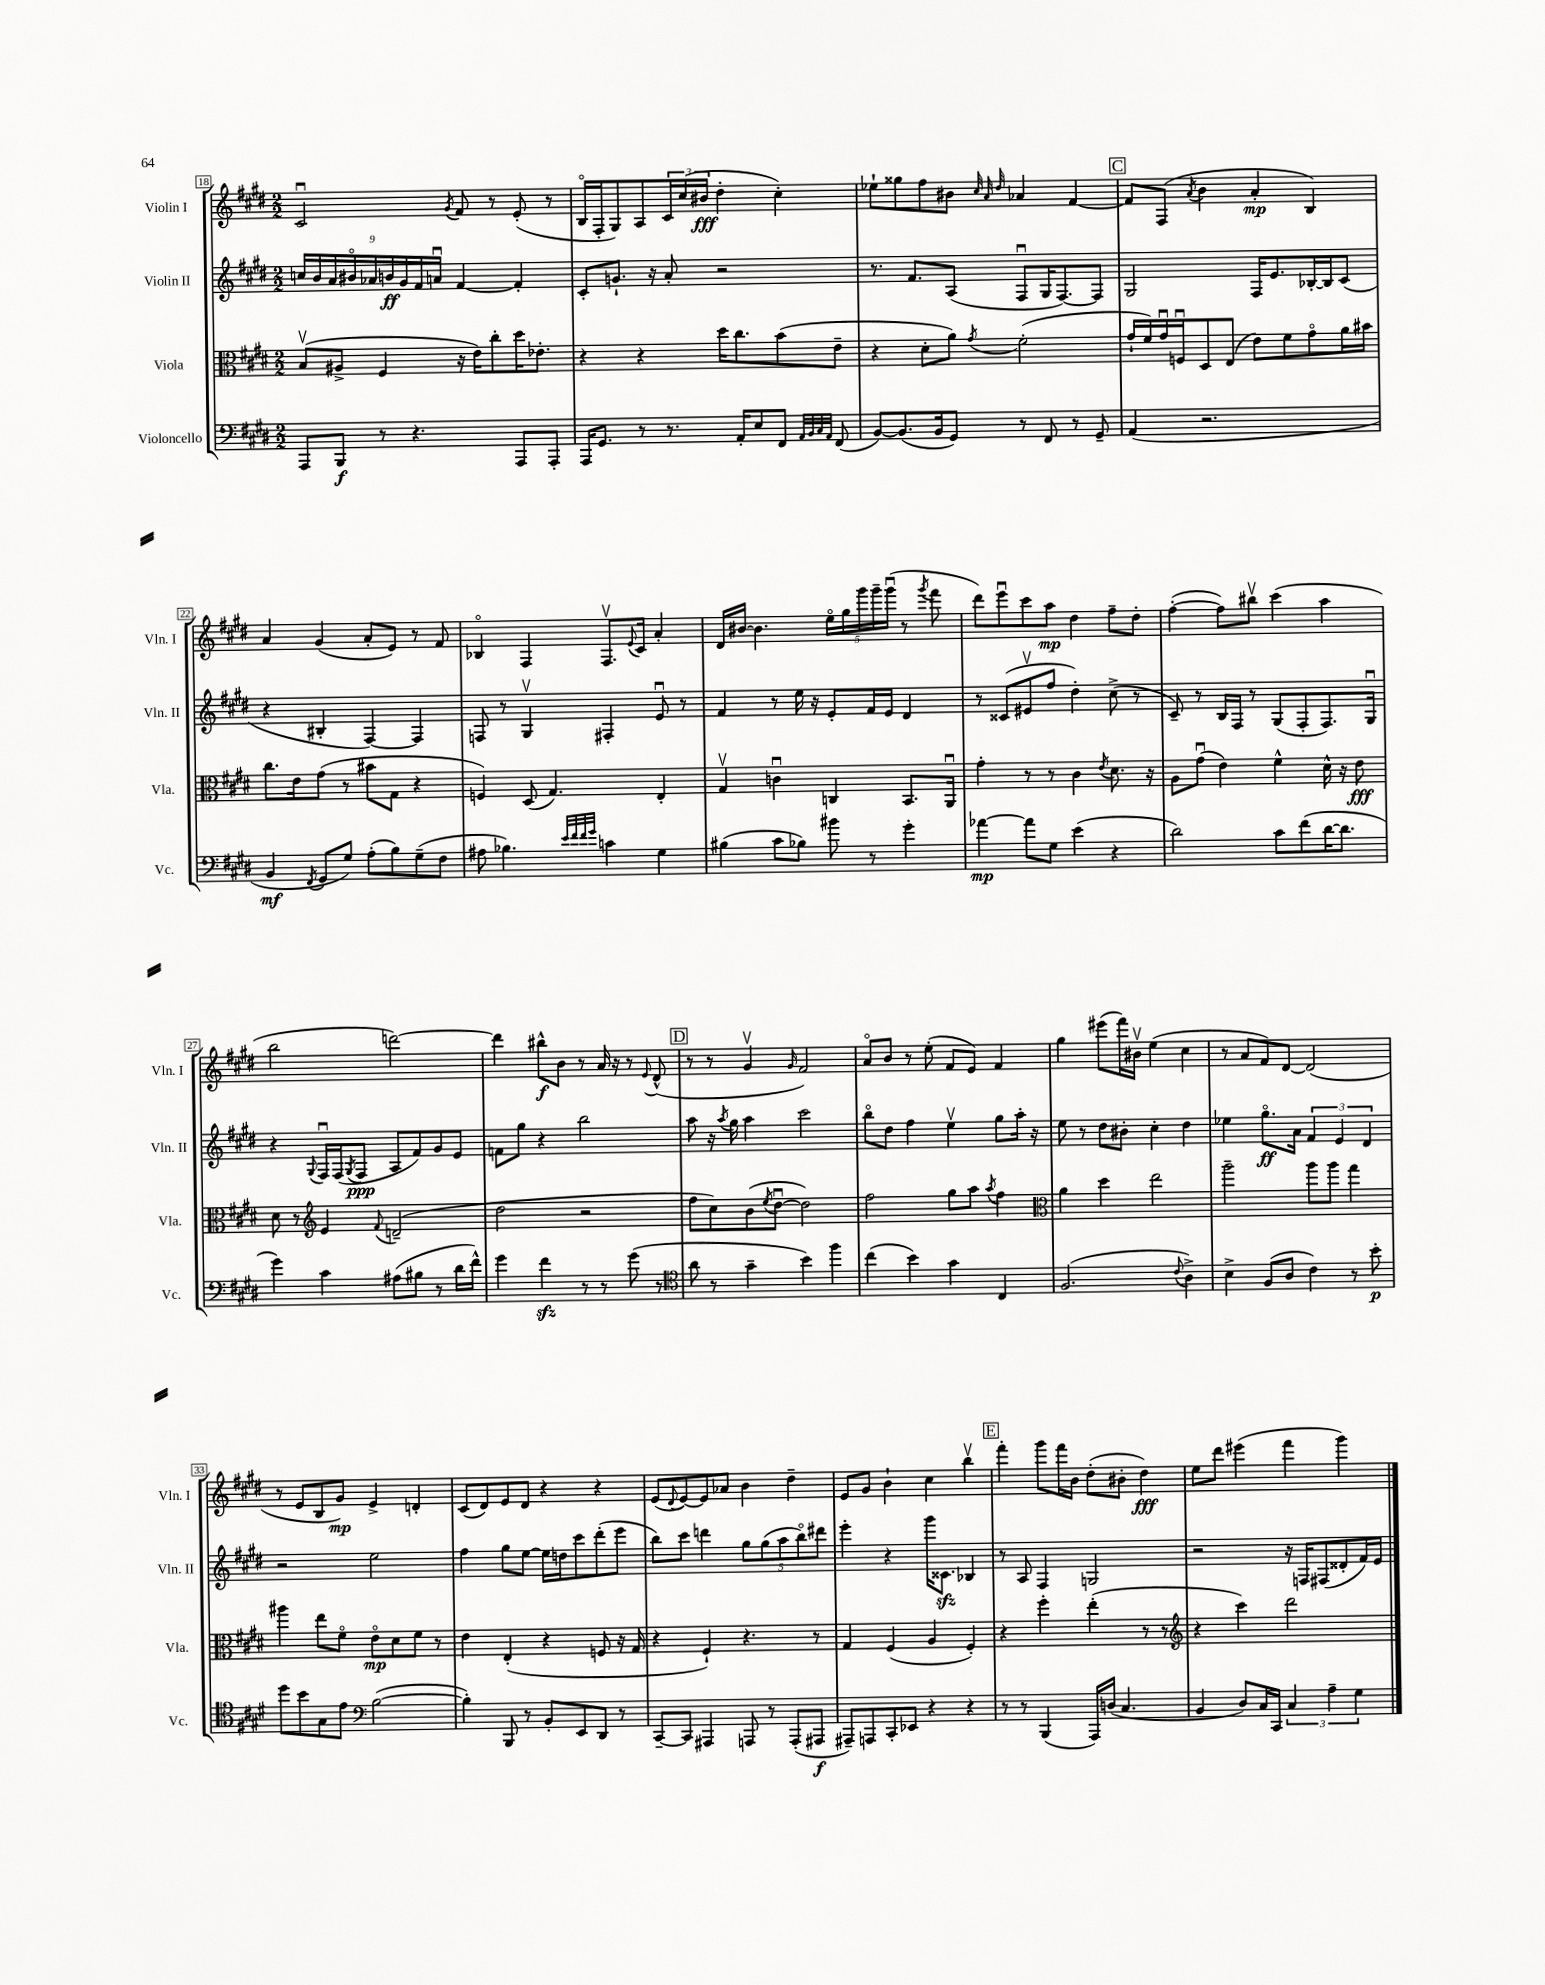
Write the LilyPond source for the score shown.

<<
\new StaffGroup <<
\new Staff = "s0" \with { instrumentName = "Violin I" shortInstrumentName = "Vln. I" } {
    \clef treble \key e \major \numericTimeSignature \time 2/2
    cis'2\downbow \acciaccatura { gis'8 } fis'8 r8 e'8-.( r8 |
    b16\flageolet fis16-. gis8) a8 \tuplet 3/2 { cis'16 cis''16( bis'16\fff } dis''4-. cis''4-.) |
    ees''8-! gisis''8 fis''8 bis'8 \grace { cis''32 a'32 dis''32 } aes'4 fis'4~ |
    \mark \markup { \box "C" } fis'8 fis8( \acciaccatura { a'8 } b'4 a'4-.\mp b4) |
    a'4 gis'4( a'8-. e'8) r8 fis'8 |
    bes4\flageolet fis4 fis8.\upbow \appoggiatura { e'8 } cis'16 a'4-. |
    dis'16 bis'16~ bis'4. \tuplet 5/4 { e''16\flageolet gis''16 gis'''16 gis'''16-- gis'''16\downbow( } r8 \acciaccatura { gis'''8 } fis'''8 |
    dis'''8) e'''8\downbow cis'''8 a''8\mp dis''4 fis''8-- dis''8-. |
    fis''4~-.( fis''8) bis''8\upbow cis'''4( a''4 |
    b''2 d'''2~) |
    d'''4 bis''8-^\f b'8 r8 a'16 r16 r8 \appoggiatura { e'8 } dis'8-^( |
    \mark \markup { \box "D" } r8 r8 gis'4\upbow \grace { gis'16 } fis'2) |
    a'8\flageolet b'8 r8 e''8-.( fis'8 e'8) fis'4 |
    gis''4 eis'''8( fis'''16) bis'16\upbow e''4( cis''4 |
    r8 a'8 fis'8) dis'8~ dis'2( |
    r8 e'8 b8 gis'8\mp) e'4-> d'4-. |
    cis'8( dis'8) e'8 dis'8 r4 r4 |
    e'8( \appoggiatura { dis'8 } e'8~) e'8 aes'8 b'4 dis''4-- |
    e'8 gis'8 b'4-! cis''4 b''4\upbow |
    \mark \markup { \box "E" } fis'''4-. gis'''8 fis'''16 b'16 dis''8-.( bis'8-. dis''4\fff) |
    e''8 dis'''8 eis'''4( fis'''4 gis'''4) \bar "|." |
}
\new Staff = "s1" \with { instrumentName = "Violin II" shortInstrumentName = "Vln. II" } {
    \clef treble \key e \major \numericTimeSignature \time 2/2
    \tuplet 9/8 { c''16 b'16 a'16 bis'16\flageolet aes'16 b'16\ff gis'16 fis'16 a'16\downbow } fis'4~ fis'4-. |
    cis'8-. g'8.-! r16 a'8-. r2 |
    r8. fis'8. a8( fis8\downbow gis16 fis8.~) fis8 |
    \mark \markup { \box "C" } gis2 fis16 e'8. bes16~-. bes16 cis'8( |
    r4 bis4-. fis4~) fis4 |
    f8 r8 gis4\upbow fis4-. e'8\downbow r8 |
    fis'4 r8 e''16 r16 e'8-. fis'16 e'16 dis'4 |
    r8 cisis'8( eis'8\upbow fis''8 dis''4-.) cis''8->( r8 |
    cis'8--) r8 b16 fis16 r8 gis8( fis8-. fis8.) gis16\downbow |
    r4 \appoggiatura { gis8 } fis16\downbow fis16( \acciaccatura { gis8 } fis8\ppp a8 fis'8) gis'8 e'8 |
    f'8 gis''8 r4 b''2 |
    \mark \markup { \box "D" } a''8 r16 \acciaccatura { a''8 } gis''16 a''4 cis'''2 |
    b''8\flageolet dis''8 fis''4 e''4\upbow gis''8 a''16-. r16 |
    e''8 r8 dis''8 bis'8-. cis''4-. dis''4 |
    ees''4 gis''8.\flageolet\ff a'16 \tuplet 3/2 { fis'4 e'4 dis'4 } |
    r2 e''2 |
    fis''4 gis''8 e''8~ e''16 d''16 cis'''8 dis'''8-.( e'''8 |
    b''8) cis'''8 d'''4 \tuplet 5/4 { gis''8 gis''8( a''8 b''8\flageolet) dis'''8 } |
    e'''4-. r4 gis'''16 cisis'8.\sfz bes4 |
    \mark \markup { \box "E" } r8 a8 fis4 g2 |
    r2 r16 f16 fis8( disis'8-. fis'16) e'16 \bar "|." |
}
\new Staff = "s2" \with { instrumentName = "Viola" shortInstrumentName = "Vla." } {
    \clef alto \key e \major \numericTimeSignature \time 2/2
    b8\upbow( ais8-> fis4 r16 e'16) cis''8-. dis''16 ees'8.-. |
    r4 r4 dis''16 cis''8. b'8( e'8-- |
    r4 dis'8-. a'8) \acciaccatura { gis'8 } fis'2-.( |
    \mark \markup { \box "C" } gis'16-! fis'16) gis'16\downbow f16\downbow dis8 e8( e'8) fis'8 gis'8\flageolet a'16 bis'16 |
    cis''8. e'16 gis'8( r8 bis'8 gis8 r4 |
    f4) dis8( gis4.) e4-. |
    gis4\upbow c'4\downbow c4 b,8. a,16\downbow |
    gis'4-. r8 r8 cis'4 \acciaccatura { e'8 } dis'8. r16 |
    a8 gis'8\downbow( e'4) fis'4-^ dis'16-^ r16 e'8\fff |
    dis'8 r8 \clef treble e'4 \appoggiatura { fis'8 } d'2--( |
    dis''2 r2 |
    \mark \markup { \box "D" } fis''8 cis''8) b'8( \acciaccatura { e''8 } dis''8~\downbow dis''2) |
    fis''2 gis''8 a''8 \acciaccatura { a''8 } fis''4 |
    \clef alto a'4 dis''4 e''2 |
    a''2-- a''8 a''8 gis''4 |
    ais''4 e''8 fis'8\flageolet e'8\flageolet\mp dis'8 fis'8 r8 |
    e'4 e4-.( r4 f8 r16 gis16 |
    r4 fis4-!) r4. r8 |
    gis4 fis4( a4 fis4-.) |
    \mark \markup { \box "E" } r4 fis''4-. e''4-.( r8 r8 |
    \clef treble r4 cis'''4) dis'''2 \bar "|." |
}
\new Staff = "s3" \with { instrumentName = "Violoncello" shortInstrumentName = "Vc." } {
    \clef bass \key e \major \numericTimeSignature \time 2/2
    a,,8 b,,8\f r8 r4. a,,8 a,,8-. |
    a,,16 gis,8. r8 r8. a,16-. e8 fis,8 \grace { a,32 b,32 cis32 a,32 } fis,8( |
    b,8~) b,8.( b,16 gis,8) r8 fis,8 r8 gis,8-- |
    \mark \markup { \box "C" } a,4( r2. |
    b,4\mf \acciaccatura { fis,8 } gis,8 gis8) a8-.( b8) gis8--( fis8 |
    ais8 bes4.) \grace { e'32 fis'32 fis'32 gis'32 } c'4 gis4 |
    bis4( cis'8 bes8) bis'8 r8 gis'4-. |
    aes'4~\mp aes'8 gis8 e'4( r4 |
    dis'2) cis'8 fis'8( dis'16~ dis'8. |
    gis'4) cis'4 ais8( bis8 r8 dis'16 fis'16-^) |
    gis'4 fis'4\sfz r8 r8 gis'8( r8 |
    \mark \markup { \box "D" } \clef tenor a'8 r8 gis'4-- b'4) fis''4 |
    cis''4( b'4) gis'4 cis4 |
    fis2.( \appoggiatura { cis'8 } a4->) |
    b4-> fis8( a8 cis'4) r8 b'8-.\p |
    dis''8 b'8 gis8 e'8 \clef bass b2~( |
    b4-.) b,,8 r8 b,8-. e,8 dis,8 r8 |
    cis,8~-- cis,8 ais,,4 a,,8 r8 a,,8-.( ais,,8\f |
    ais,,8--) a,,8 cis,8-. ees,8 r4 r4 |
    \mark \markup { \box "E" } r8 r8 b,,4( a,,16) d16( cis4. |
    b,4 dis8) cis16 cis,16 \tuplet 3/2 { cis4 a4-- gis4 } \bar "|." |
}
>>
>>
\layout { \context { \Score currentBarNumber = #18 \override BarNumber.stencil = #(make-stencil-boxer 0.1 0.3 ly:text-interface::print) } }
